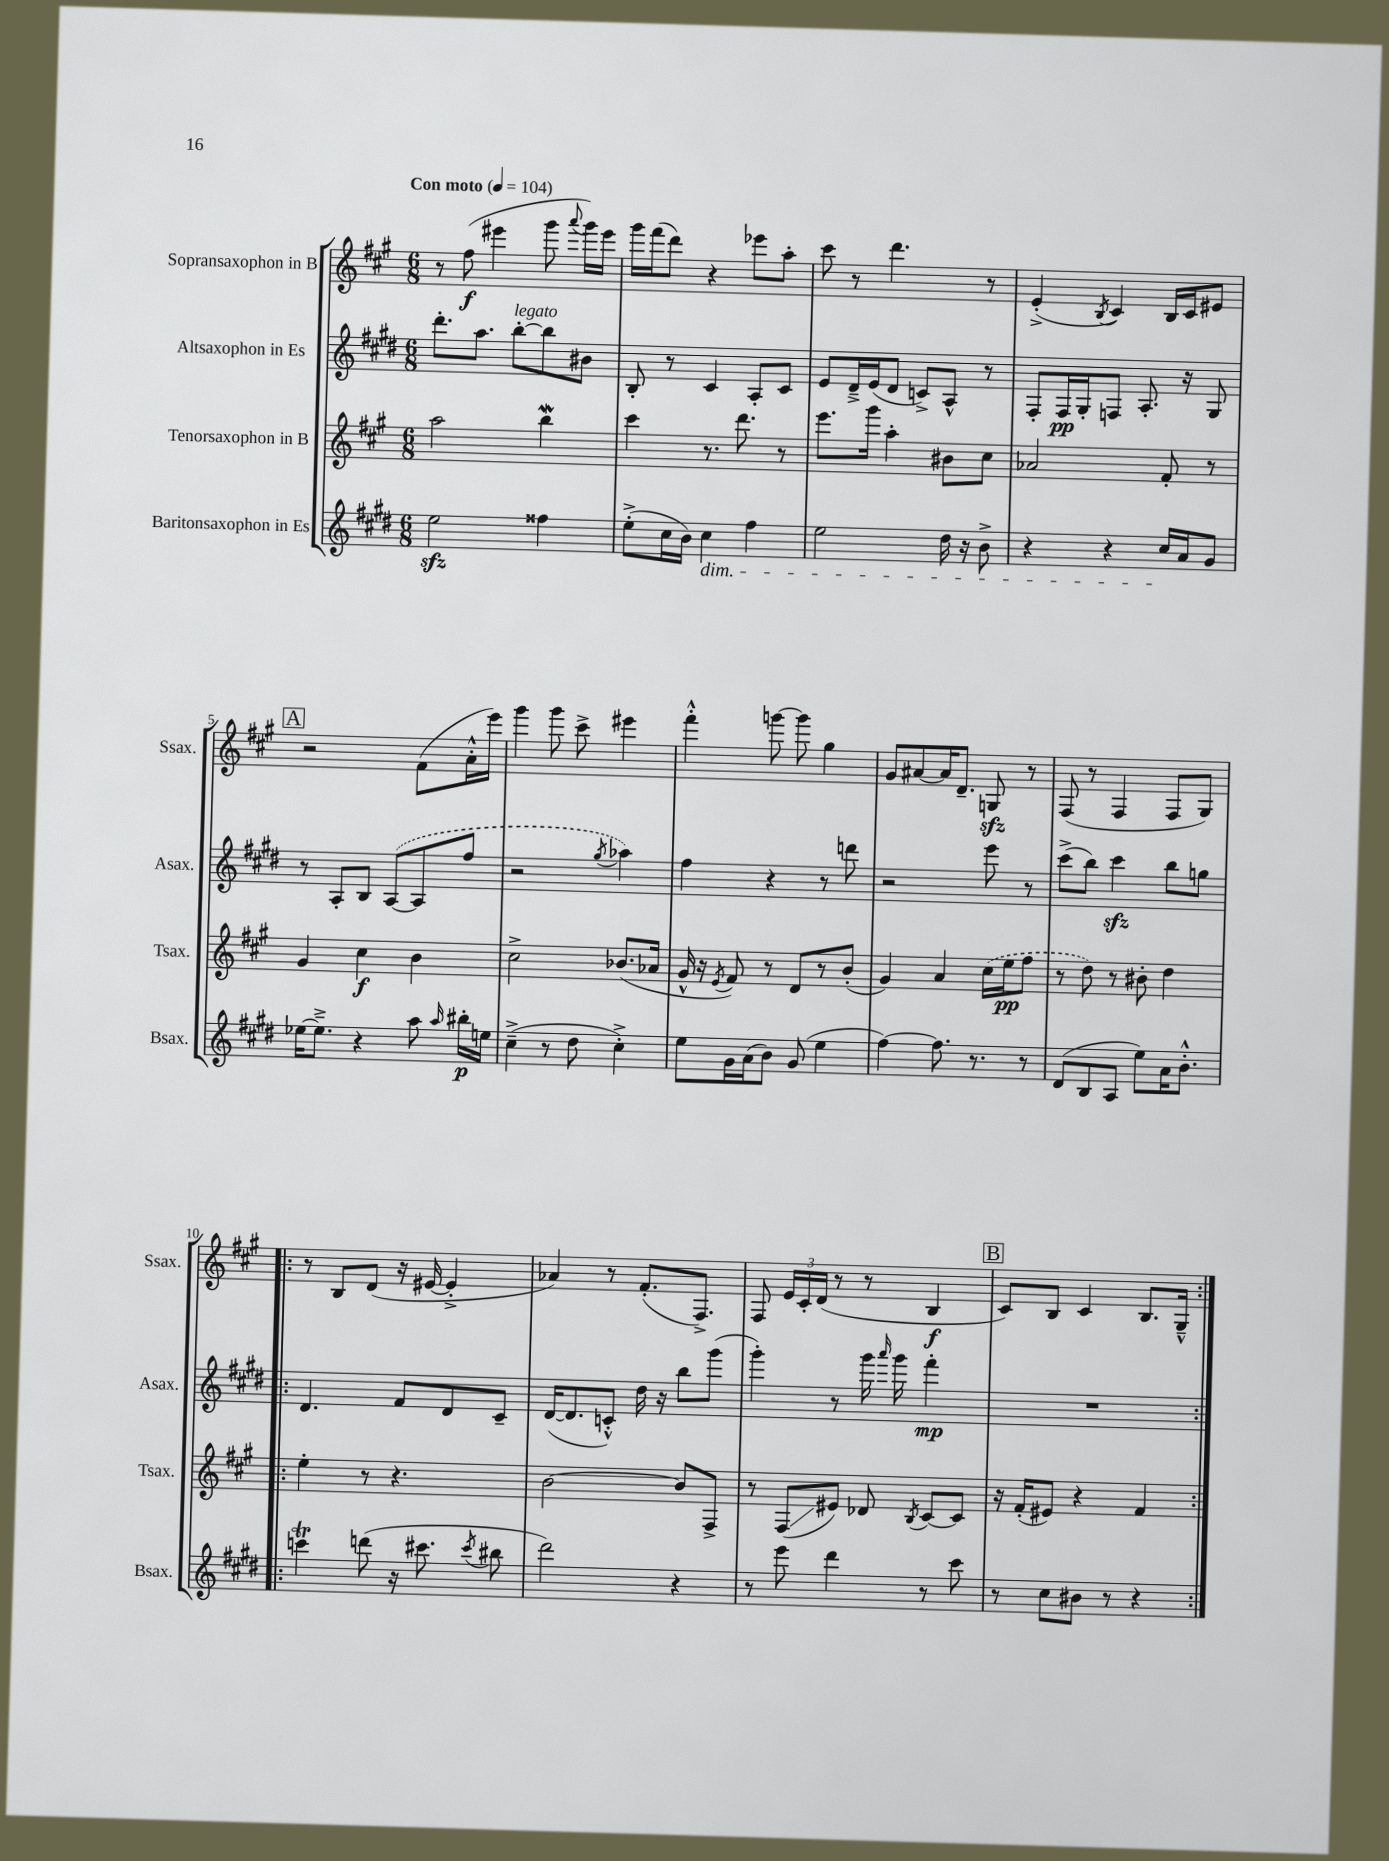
<<
\new StaffGroup <<
\new Staff = "s0" \with { instrumentName = "Sopransaxophon in B" shortInstrumentName = "Ssax." } {
    \clef treble \key a \major \numericTimeSignature \time 6/8 \tempo "Con moto" 4 = 104
    \autoBeamOff r8 fis''8\f( eis'''4 gis'''8 \appoggiatura { a'''8 } gis'''16[) eis'''16] |
    gis'''16[ fis'''16( d'''8]) r4 ees'''8[ a''8]-. |
    cis'''8 r8 d'''4. r8 |
    e'4-.->( \acciaccatura { b8 } cis'4) b16[ cis'16 eis'8] |
    \mark \markup { \box "A" } r2 fis'8[( a'16-.-^ e'''16]) |
    gis'''4 gis'''8 cis'''8-> eis'''4 |
    fis'''4-.-^ g'''8~ g'''8 gis''4 |
    gis'8[ ais'8~ ais'16 d'8.]-- g8\sfz r8 |
    fis8( r8 fis4 fis8[ gis8]) |
    \repeat volta 2 { r8 b8[ d'8]( r16 eis'16~ eis'4-.-> |
    aes'4) r8 fis'8.[-.( fis8.]->) |
    fis8 \tuplet 3/2 { e'16[ cis'16-. d'16]( } r8 r8 b4\f |
    \mark \markup { \box "B" } cis'8[) b8] cis'4 b8.[ gis16]---^ | }
}
\new Staff = "s1" \with { instrumentName = "Altsaxophon in Es" shortInstrumentName = "Asax." } {
    \clef treble \key e \major \numericTimeSignature \time 6/8
    \autoBeamOff dis'''8.[-. a''8.] b''8[~-.^\markup { \italic "legato" } b''8 bis'8] |
    b8-. r8 cis'4 a8[-. cis'8] |
    e'8[ dis'16---> e'16( dis'8] c'8[->) a8]-^ r8 |
    fis8[-. fis16\pp gis16-. f8] a8.-. r16 gis8 |
    \mark \markup { \box "A" } r8 a8[-. b8] \once \slurDashed a8[~( a8 fis''8] |
    r2 \acciaccatura { gis''8 } aes''4) |
    fis''4 r4 r8 d'''8 |
    r2 e'''8 r8 |
    cis'''8[->( b''8]) cis'''4\sfz b''8[ g''8] |
    \repeat volta 2 { dis'4. fis'8[ dis'8 cis'8]-- |
    dis'16[~( dis'8. c'8]-.-^) dis''16 r16 b''8[ gis'''8]( |
    gis'''4-.) r8 gis'''16 \grace { a'''16 } gis'''16 fis'''4-.\mp |
    \mark \markup { \box "B" } R2. | }
}
\new Staff = "s2" \with { instrumentName = "Tenorsaxophon in B" shortInstrumentName = "Tsax." } {
    \clef treble \key a \major \numericTimeSignature \time 6/8
    \autoBeamOff a''2 b''4\mordent |
    cis'''4 r8. d'''8. r8 |
    e'''8.[ gis'''16] a''4-. bis'8[ cis''8] |
    aes'2 fis'8-. r8 |
    \mark \markup { \box "A" } gis'4 cis''4\f b'4 |
    cis''2-> bes'8.[( aes'16] |
    gis'16-^ r16 \acciaccatura { e'8 } fis'8) r8 d'8[ r8 b'8]-.( |
    gis'4) a'4 \once \slurDashed cis''16[( e''16\pp fis''8] |
    r8 d''8) r8 bis'8-. d''4 |
    \repeat volta 2 { e''4-. r8 r4. |
    b'2~ b'8[ fis8]-> |
    r8 fis8[\glissando( eis'8]) des'8 \acciaccatura { b8 } cis'8[~ cis'8] |
    \mark \markup { \box "B" } r16 fis'16[-.( eis'8]) r4 fis'4 | }
}
\new Staff = "s3" \with { instrumentName = "Baritonsaxophon in Es" shortInstrumentName = "Bsax." } {
    \clef treble \key e \major \numericTimeSignature \time 6/8
    \autoBeamOff e''2\sfz fisis''4 |
    e''8[-.->( cis''16 b'16]) cis''4\dim fis''4 |
    e''2 dis''16 r16 b'8-> |
    r4 r4 cis''16[\! a'16 gis'8] |
    \mark \markup { \box "A" } ees''16[~ ees''8.]---> r4 a''8 \grace { a''16 } bis''16[-.\p e''16] |
    cis''4--->( r8 dis''8 cis''4-.->) |
    e''8[ gis'16 a'16( b'8]) gis'8( e''4 |
    fis''4~) fis''8. r8. r8 |
    dis'8[( b8 a8] e''8[) a'16 b'8.]-.-^ |
    \repeat volta 2 { c'''4\trill d'''8( r16 cis'''8. \acciaccatura { cis'''8 } bis''8 |
    dis'''2) r4 |
    r8 e'''8 dis'''4 r8 cis'''8 |
    \mark \markup { \box "B" } r8 cis''8[ bis'8] r8 r4 | }
}
>>
>>
